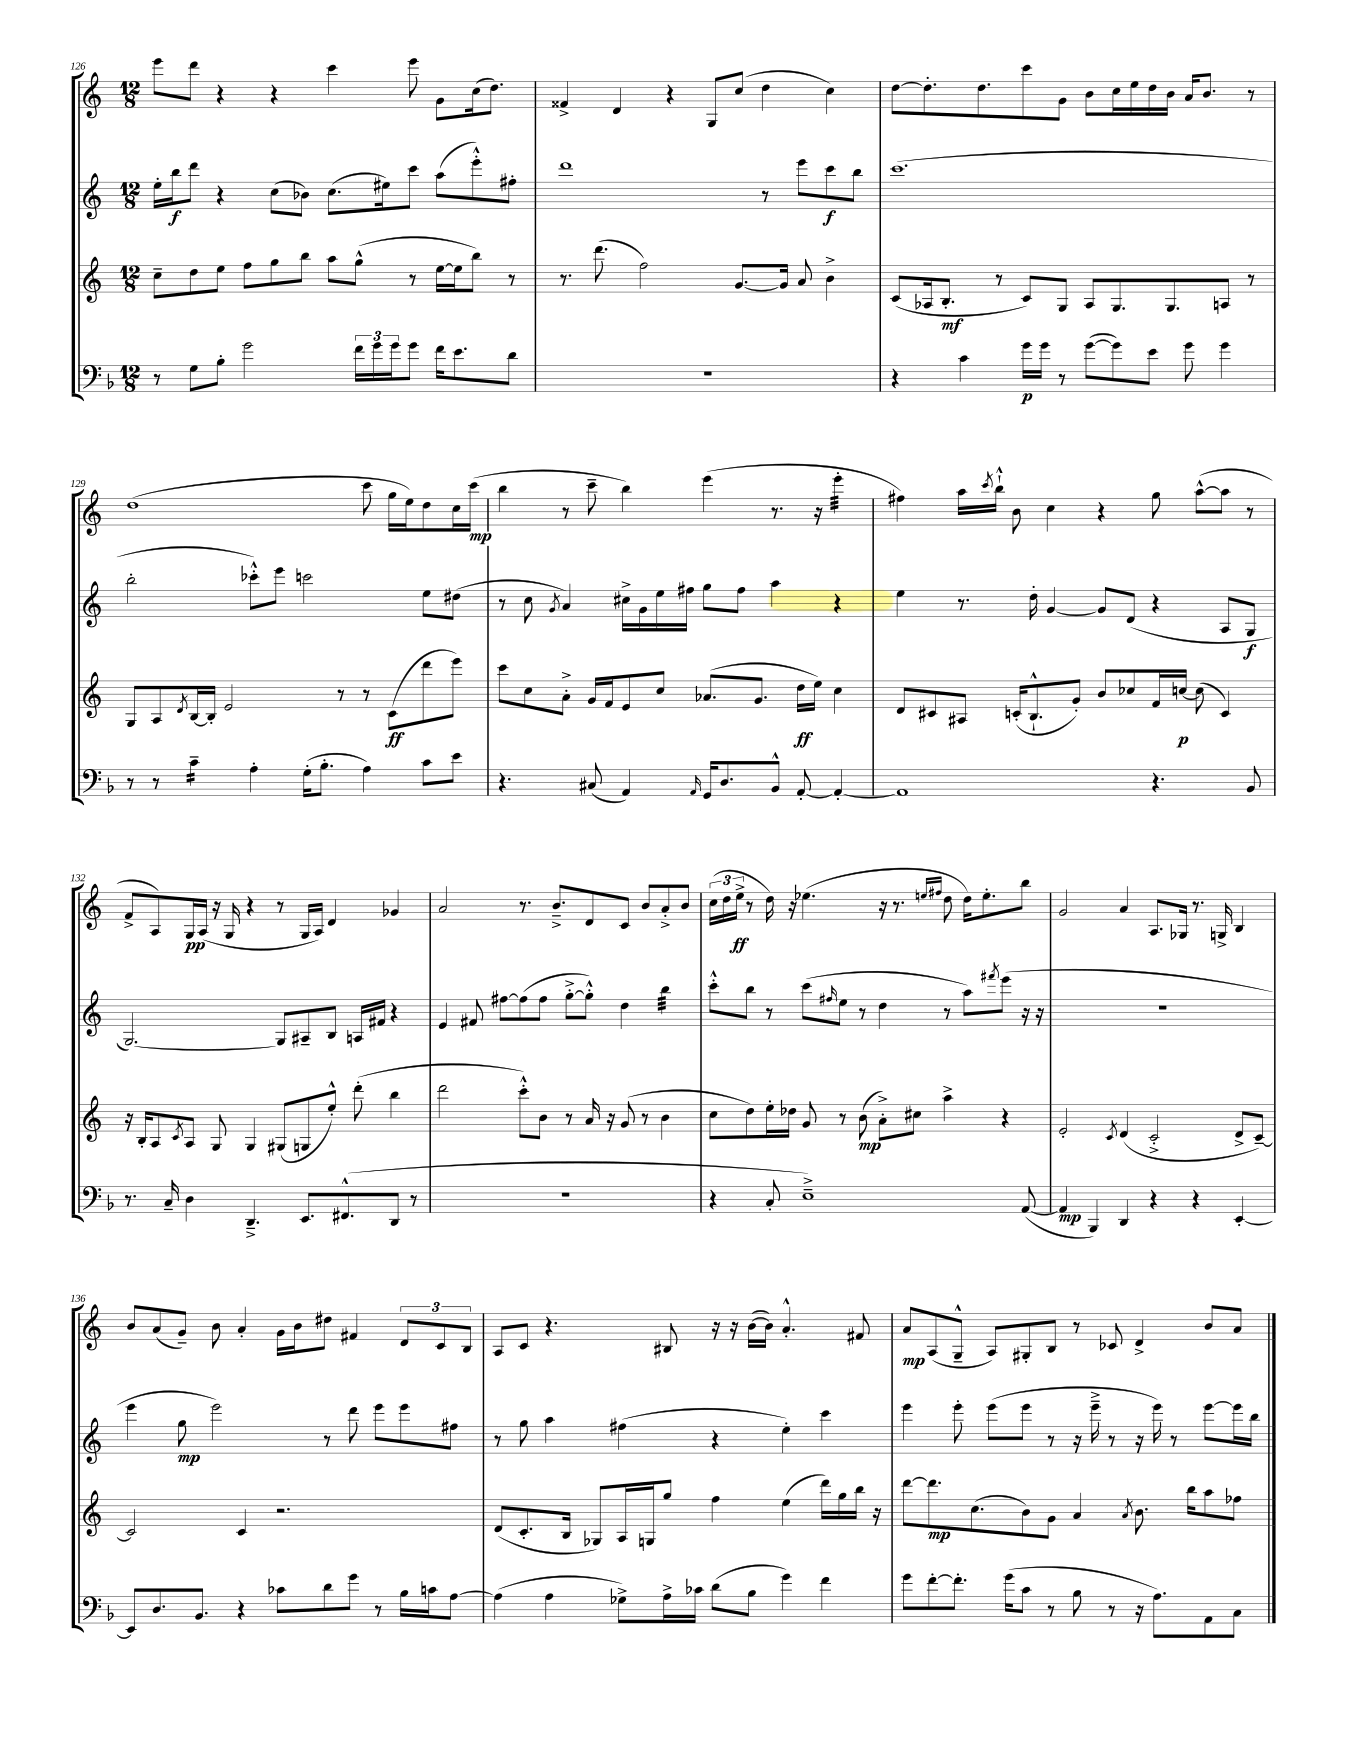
<<
\new StaffGroup <<
\new Staff = "s0" {
    \clef treble \key c \major \numericTimeSignature \time 12/8
    e'''8 d'''8 r4 r4 c'''4 e'''8 g'8 c''16( d''8.) |
    fisis'4-> d'4 r4 g8 c''8( d''4 c''4) |
    d''8~ d''8.-. d''8. c'''8 g'8 b'8 c''16 e''16 d''16 b'16 a'16 b'8. r8 |
    d''1( c'''8 g''16 e''16) d''8 c''16 c'''16\mp( |
    b''4 r8 c'''8-- b''4) e'''4( r8. r16 e'''4:32-. |
    fis''4) a''16 \acciaccatura { c'''8 } b''16-!-^ b'8 c''4 r4 g''8 a''8~-^( a''8 r8 |
    f'8-> a8) g16\pp a16( r16 g16 r4 r8 g16 a16) d'4 ges'4 |
    a'2 r8. b'8.---> d'8 c'8 b'8 a'8-.-> b'8 |
    \tuplet 3/2 { c''16( d''16 e''16->\ff } r8 d''16) r16 ees''4.( r16 r8. \grace { e''16 fis''16 } d''8 d''16) e''8.-. b''8 |
    g'2 a'4 a8. ges16 r8. g16-> b4 |
    b'8 a'8( g'8--) b'8 a'4-. g'16 b'16 dis''8 fis'4 \tuplet 3/2 { d'8 c'8 b8 } |
    a8 c'8 r4. bis8 r16 r16 b'16~( b'16) a'4.-.-^ fis'8 |
    a'8\mp a8( g8---^ a8) gis8-. b8 r8 ces'8 d'4-> b'8 a'8 \bar "|." |
}
\new Staff = "s1" {
    \clef treble \key c \major \numericTimeSignature \time 12/8
    e''16-. b''16\f d'''8 r4 c''8( bes'8) c''8.( eis''16) c'''8 a''8( e'''8-.-^) fis''8-. |
    d'''1 r8 e'''8 c'''8\f b''8 |
    c'''1.( |
    b''2-. ces'''8-.-^) e'''8 c'''2 e''8 dis''8( |
    r8 c''8 \acciaccatura { g'8 } a'4) cis''16-> g'16 e''16 fis''16 g''8 fis''8 a''4 r4 |
    e''4 r8. d''16-. g'4~ g'8 d'8( r4 a8 g8\f |
    g2.~) g8 ais8-- b8 a16 fis'16 r4 |
    e'4 fis'8 fis''8~ fis''8( fis''8 g''8~-.-> g''8-.-^) d''4 b''4:32 |
    c'''8-.-^ b''8 r8 c'''8( \grace { fis''16 } e''8 r8 d''4 r8 a''8) \acciaccatura { fis'''8 } e'''8( r16 r16 |
    R1. |
    e'''4 g''8\mp e'''2) r8 d'''8 e'''8 e'''8 fis''8 |
    r8 g''8 a''4 fis''4( r4 e''4-.) c'''4 |
    e'''4 e'''8-. e'''8( e'''8 r8 r16 e'''16---> r8 r16 e'''16) r8 e'''8~ e'''16 b''16 \bar "|." |
}
\new Staff = "s2" {
    \clef treble \key c \major \numericTimeSignature \time 12/8
    c''8-- d''8 e''8 f''8 g''8 b''8 a''8 g''8-^( r8 e''16~ e''16 b''8) r8 |
    r8. d'''8.( f''2) g'8.~ g'16 a'8 b'4-> |
    c'8( aes16 b8.-.\mf r8 c'8) g8 aes8 g8. g8. a8 r8 |
    g8 a8 \acciaccatura { d'8 } b16~ b16-. e'2 r8 r8 c'8\ff( d'''8 e'''8) |
    c'''8 c''8 a'8-.-> g'16 f'16 e'8 c''8 aes'8.( g'8. d''16\ff e''16) c''4 |
    d'8 cis'8 ais8 c'16-.( b8.-!-^ g'8-.) b'8 ces''8 f'16 c''16~\p c''8( c'4) |
    r16 b16-. a8 \acciaccatura { c'8 } a8 g8 g4 gis8( g8 e''8-.-^) d'''8-.( b''4 |
    d'''2 c'''8-.-^) b'8 r8 a'16 r16 g'8( r8 b'4 |
    c''8 d''8) e''16-. des''16 g'8 r8 b'8\mp( a'8-.->) cis''8 a''4-> r4 |
    e'2-. \acciaccatura { c'8 } d'4( c'2-.-> d'8-> c'8~--) |
    c'2 c'4 r2. |
    d'8( c'8.-. b16 ges8) a16 g16 g''8 f''4 e''4( d'''16) g''16 b''16 r16 |
    d'''8~ d'''8.\mp c''8.( b'8) g'8 a'4 \acciaccatura { a'8 } b'8. b''16 a''8 fes''8 \bar "|." |
}
\new Staff = "s3" {
    \clef bass \key f \major \numericTimeSignature \time 12/8
    r8 g8 bes8-. g'2 \tuplet 3/2 { f'16 g'16 g'16 } g'8 f'16 e'8. d'8 |
    R1. |
    r4 c'4 g'16\p g'16 r8 g'8~( g'8) e'8 g'8 g'4 |
    r8 r8 c'4:16-- a4-. g16-.( bes8.-. a4) c'8 e'8 |
    r4. cis8( a,4) \grace { a,16 } g,16 d8. bes,8-^ a,8~-. a,4~-. |
    a,1 r4. bes,8 |
    r8. c16-- d4 d,4.---> e,8. fis,8.-^( d,8 r8 |
    R1. |
    r4 c8-. e1--->) a,8~( |
    a,4\mp bes,,4) d,4 r4 r4 e,4~-. |
    e,8 d8. bes,8. r4 ces'8 d'8 g'8 r8 bes16 c'16 a8~ |
    a4( a4 ges8->) a16-> ces'16 d'8( bes8 g'4) f'4 |
    g'8 f'8~-. f'8.-. g'16( c'8 r8 bes8 r8 r16 a8.) a,8 c8 \bar "|." |
}
>>
>>
\layout { \context { \Score currentBarNumber = #126 } }
